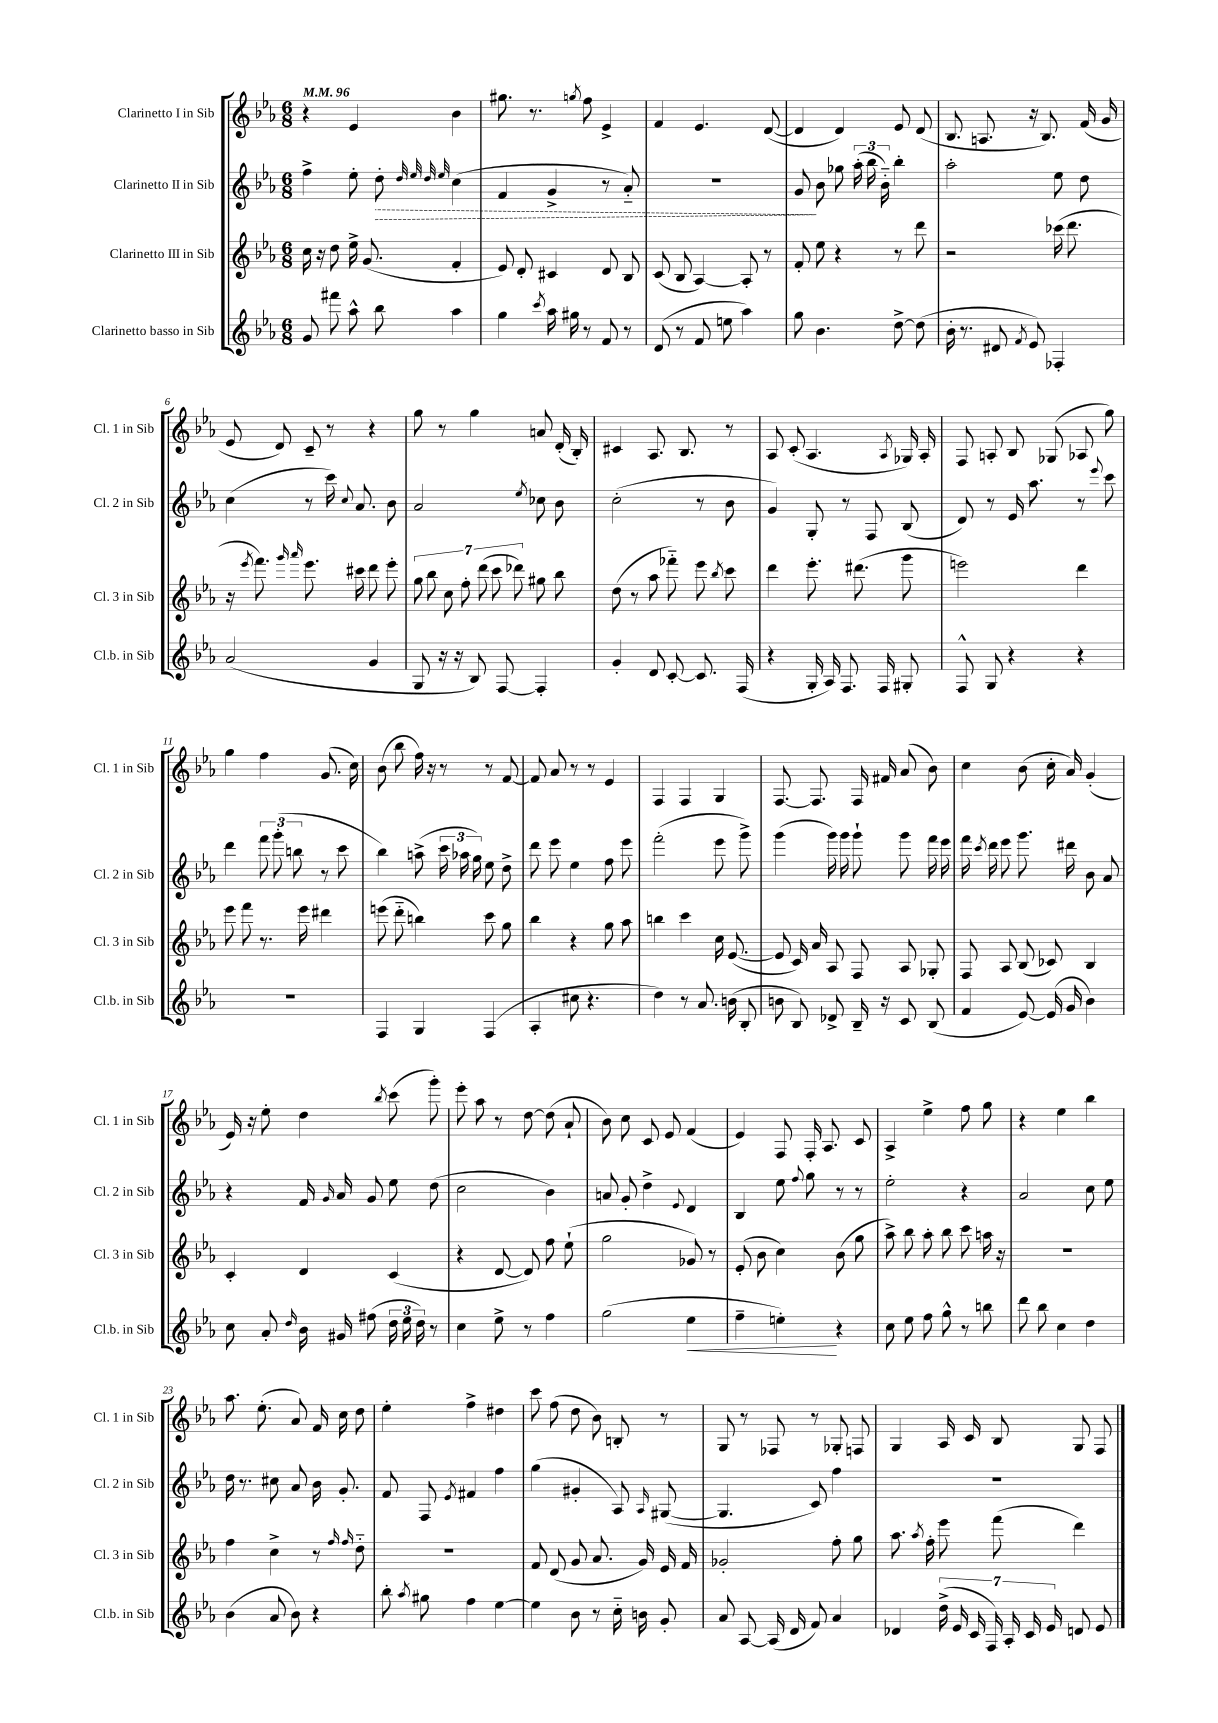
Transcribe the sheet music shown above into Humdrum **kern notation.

**kern	**kern	**kern	**kern
*staff4	*staff3	*staff2	*staff1
*clefG2	*clefG2	*clefG2	*clefG2
*k[b-e-a-]	*k[b-e-a-]	*k[b-e-a-]	*k[b-e-a-]
*M6/8	*M6/8	*M6/8	*M6/8
*MM96	*MM96	*MM96	*MM96
8g	16cc	4ff^	4r
.	16r	.	.
8fff#	8dd	.	.
8aa-^^	16ee-^	8ee-'	4e-
.	(8.g	.	.
8bb-	.	8dd'	.
.	.	32qqdd	.
.	.	32qqee-	.
.	.	32qqdd	.
.	.	32qqee-	.
4aa-	4f'	(4cc	4b-
=	=	=	=
4gg	8e-)	4f	8.gg#
.	8d'	.	.
.	.	.	8.r
8qccc	.	.	.
16aa-	4c#	4g^	.
16gg#	.	.	.
.	.	.	8qgg
8r	.	.	8ff
8f	8d	8r	4e-^
8r	8B-	8a-'~)	.
=	=	=	=
(8d	(8c	2.r	4f
8r	8B-	.	.
8f	[4A-)	.	4.e-
8ee	.	.	.
4aa-)	8A-']	.	.
.	8r	.	([8d
=	=	=	=
8gg	8f'	8g	4d]
4.b-	8ee-	8b-	.
.	4r	8gg-	4d)
.	.	(24aa-'	.
.	.	24bb-	.
.	.	24b-'~)	.
[8dd^	8r	4bb-'	8e-
(8dd]	8ddd	.	(8d
=	=	=	=
16b-'	2r	2aa-'	8.B-
8.r	.	.	.
.	.	.	8.A
8d#	.	.	.
8qf	.	.	.
8e-)	.	.	16r
.	.	.	8.B-)
4F-'	(16ccc-	8ee-	.
.	8.ddd	.	.
.	.	8dd	(16f
.	.	.	16g
=	=	=	=
(2a-	16r	(4cc	8e-
.	8qeee-	.	.
.	8.fff)	.	.
.	.	.	8d)
.	16qqggg	.	.
.	16qqaaa-	.	.
.	8.eee-	8r	8c~
.	.	16ccc)	8r
.	.	8qqcc	.
.	16ccc#	8.a-	.
4g	8ddd	.	4r
.	8eee-'	8b-	.
=	=	=	=
8G	14gg	2a-	8gg
.	14bb-	.	.
16r	.	.	8r
.	14cc	.	.
16r	.	.	.
.	14ff'	.	.
8B-)	.	.	4gg
.	(14ddd	.	.
.	14ccc	.	.
[8F	.	.	.
.	14ddd-)	.	.
.	.	8qee-	.
4F']	8gg#	8cc-	8a
.	8bb-	8b-	(16d'
.	.	.	16B-')
=	=	=	=
4g'	(8dd	(2cc'	4c#
.	8r	.	.
8d	8aa-	.	8.A-
[8c'	8fff-'~)	.	.
.	.	.	8.B-
8.c]	8eee-	8r	.
.	8qbb-	.	.
.	8ccc	8b-	8r
(16F	.	.	.
=	=	=	=
4r	4ddd	4g)	8A-
.	.	.	(8c'
16G'	8.eee-'	8G'	4.A-
16A-)	.	.	.
8.F	.	8r	.
.	(8.ddd#	.	.
.	.	8F	.
16F	.	.	.
.	.	.	8qA-
8G#'	8ggg	(8B-	16G-)
.	.	.	16A-'
=	=	=	=
8F^^	2eee)	8d)	8F
8G	.	8r	8A'
4r	.	16e-	8B-
.	.	8.aa-	.
.	.	.	(8G-
4r	4ddd	8r	8A-
.	.	8qqeee-	.
.	.	8ccc	8gg)
=	=	=	=
2.r	8eee-	4ddd	4gg
.	8fff	.	.
.	8.r	12fff	4ff
.	.	(12ggg'	.
.	.	12bb	.
.	16eee-	.	.
.	4ddd#	8r	(8.g
.	.	8ccc	.
.	.	.	16cc)
=	=	=	=
4F	(8eee	4bb-)	(8b-
.	8ddd'~	.	8bb-
4G	4bb)	(8aa^	16ff)
.	.	.	16r
.	.	24ccc	8r
.	.	24aa-	.
.	.	24gg)	.
(4F	8ccc	8ee-	8r
.	8gg	8dd^	[8f
=	=	=	=
4A-'	4bb-	8ddd	8f]
.	.	8eee-	8a-
8cc#	4r	4ee-	8r
4.r	.	.	8r
.	8gg	8ff	4e-
.	8aa-	8eee-	.
=	=	=	=
4dd)	4bb	(2fff'	4F
8r	4ccc	.	4F
8.a-	.	.	.
.	16cc	8eee-	4G
(16b	([8.e-	.	.
8B-'	.	8ggg^)	.
=	=	=	=
8b	8e-]	(4ggg	[8.F
8B-)	16c)	.	.
.	16a-	.	8.F]
8d-^	8A-	16ggg)	.
.	.	16ggg	.
16B-~	8F	8ggg`	16F
16r	.	.	16f#
8c	8A-	8ggg	(8a-
(8B-	8G-'	16fff	8b-)
.	.	16eee-	.
=	=	=	=
4f	8F	16fff	4cc
.	.	8qccc	.
.	.	16ddd	.
.	8A-	8eee-	.
[8e-)	(8B-	8.ggg	(8b-
(16e-]	8c-)	.	16cc'
16g	.	16ddd#	16a-)
4b-)	4B-	8b-	(4g'
.	.	8a-	.
=	=	=	=
8cc	4c'	4r	16e-)
.	.	.	16r
8a-'	.	.	8ee-'
16qqdd	.	.	.
16b-	4d	16f	4dd
.	.	16qqg	.
16g#	.	16a-	.
(8ff#	.	8g	.
.	.	.	8qbb-
24dd	(4c	8ee-	(8ccc
24ee-	.	.	.
24dd)	.	.	.
8r	.	(8dd	8ggg')
=	=	=	=
4cc	4r	2cc	8eee-'
.	.	.	8aa-
8ee-^	[8d	.	8r
8r	8d])	.	[8dd
4ff	8ff	4b-)	(8dd]
.	(8ee-`	.	8a-`
=	=	=	=
(2gg	2gg	8a	8b-)
.	.	8g'	8cc
.	.	4dd^	8c
.	.	.	8e-
.	.	8qqe-	.
4ee-	8g-)	4d	(4f
.	8r	.	.
=	=	=	=
4ff~	(8e-'	4B-	4e-)
.	8b-	.	.
4ee')	4cc)	8ee-	8F
.	.	8qqff	.
.	.	8gg	16F'
.	.	.	8.A-
4r	(8b-	8r	.
.	8gg	8r	8c
=	=	=	=
8cc	8aa-^)	2ee-'	4A-^
8ee-	8bb-	.	.
8ff	8aa-'	.	4ee-^
8gg^^	8bb-	.	.
8r	8ccc	4r	8ff
8bb	16aa	.	8gg
.	16r	.	.
=	=	=	=
8ddd	2.r	2a-	4r
8bb-	.	.	.
4cc	.	.	4ee-
4dd	.	8cc	4bb-
.	.	8ee-	.
=	=	=	=
(4b-	4ff	16dd	8.aa-
.	.	8.r	.
.	.	.	(8.ee-'
8a-	4cc^	8cc#	.
8b-)	.	8a-	8a-)
4r	8r	16b-	16f
.	.	8.g'	16cc
.	16qqff	.	.
.	16qqff	.	.
.	8dd'~	.	8dd
=	=	=	=
8bb-'	2.r	8f	4ee-'
8qaa-	.	.	.
8gg#	.	8F	.
.	.	8qe-	.
4ff	.	4f#	4ff^
[4ee-	.	4ff	4dd#
=	=	=	=
4ee-]	8f	(4gg	8ccc
.	(8d	.	(8ff
8b-	8g	4g#'	8dd
8r	8.a-	.	8b-)
16cc'~	.	8A-)	8B'
16b	16g)	.	.
.	.	16qqA-	.
8g'	16e-	([8G#	8r
.	16f	.	.
=	=	=	=
8a-	2g-'	4.G#]	8G
[8A-	.	.	8r
(16A-]	.	.	8F-
16d	.	.	.
8f)	.	8c)	8r
4a-	8ff'	4ff	8G-'
.	8gg	.	8F
=	=	=	=
4d-	8.aa-	2.r	4G
.	8qaa-	.	.
.	16ff'	.	.
(28dd^	8eee-	.	16A-
28e-	.	.	.
.	.	.	16c
28c	.	.	.
28F)	.	.	.
.	(8fff	.	8B-
28A-'	.	.	.
28c	.	.	.
28e-	.	.	.
8d	4ddd)	.	8G
8e-	.	.	8F
==	==	==	==
*-	*-	*-	*-
